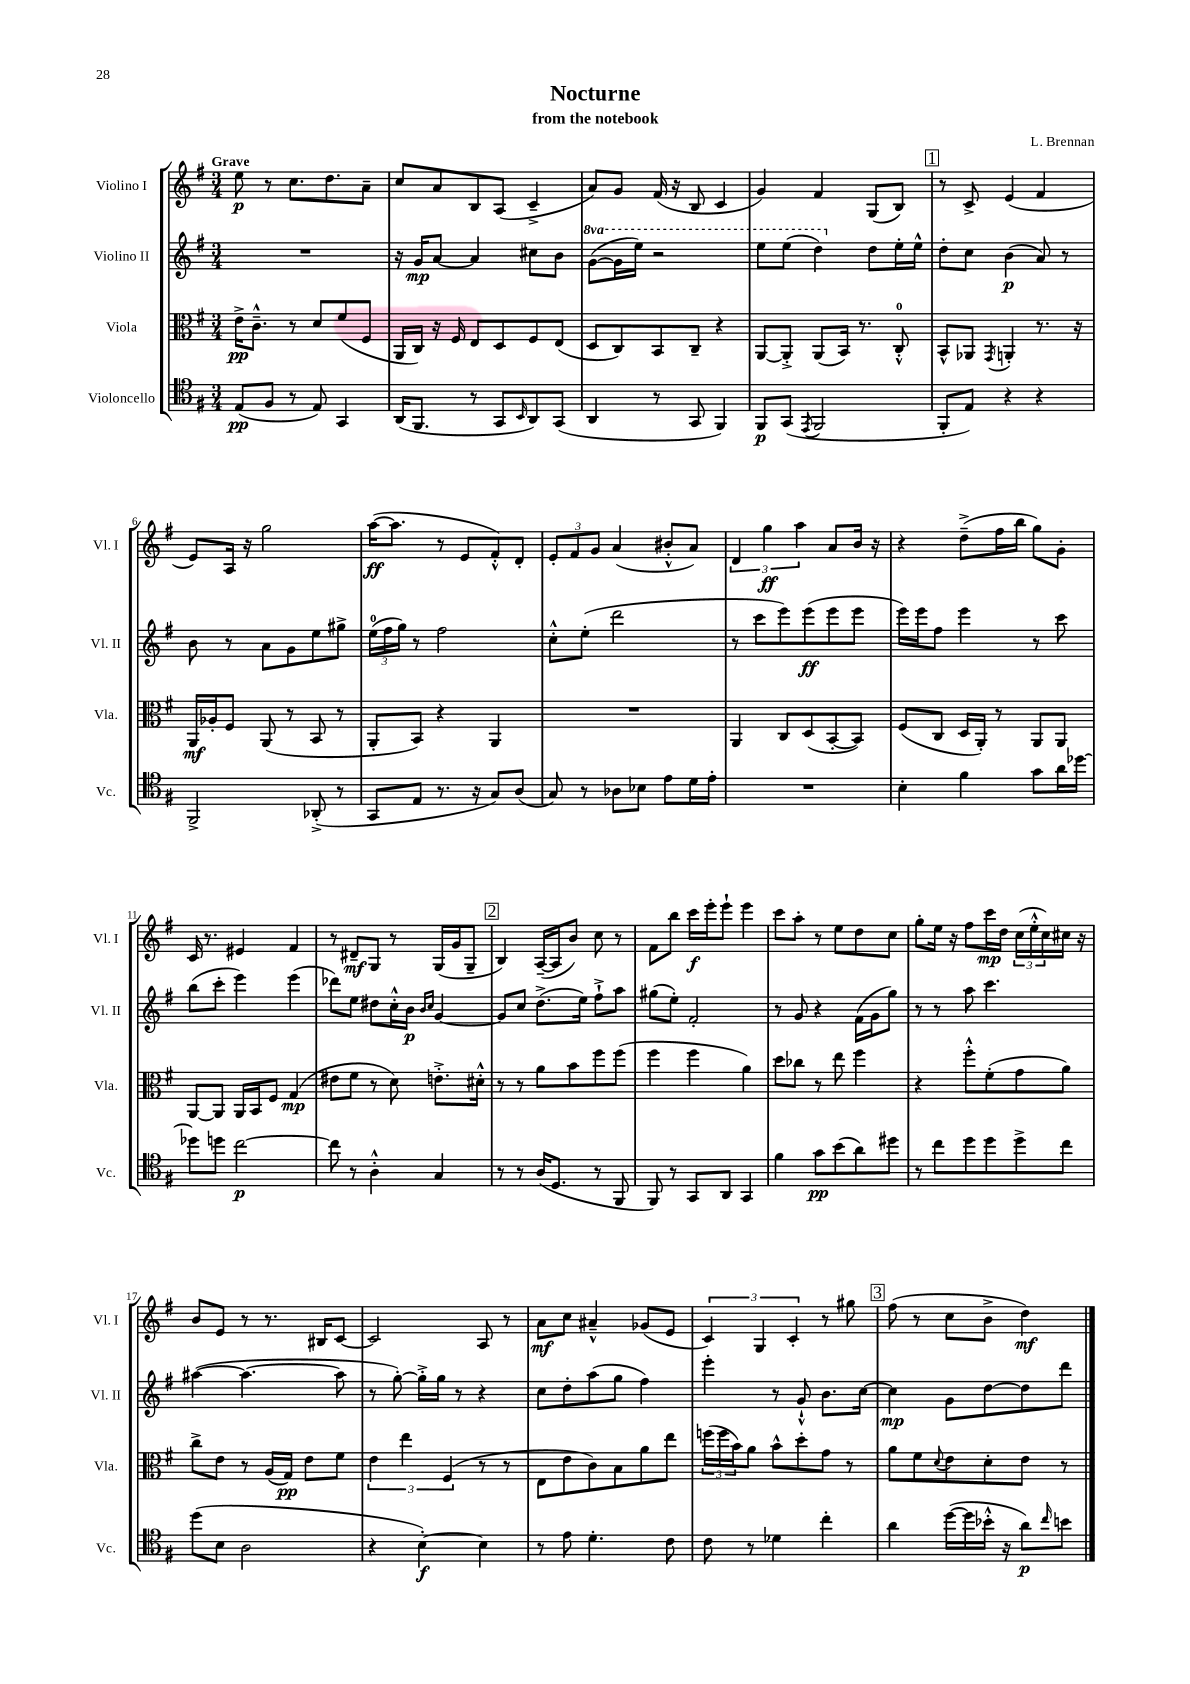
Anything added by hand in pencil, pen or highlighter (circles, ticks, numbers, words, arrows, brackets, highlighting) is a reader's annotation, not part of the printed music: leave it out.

**kern	**kern	**kern	**kern
*staff4	*staff3	*staff2	*staff1
*clefC4	*clefC3	*clefG2	*clefG2
*k[f#]	*k[f#]	*k[f#]	*k[f#]
*M3/4	*M3/4	*M3/4	*M3/4
(8E	16e^	2.r	8ee
.	8.c~^^	.	.
8F#	.	.	8r
8r	8r	.	8.cc
8E)	8d	.	.
.	.	.	8.dd
4GG	(8f#	.	.
.	8F#	.	8a~
=	=	=	=
(16AA	16AA	16r	8cc
8.FF#	16C)	16g	.
.	16r	[8a	8a
.	16F#	.	.
8r	8E	4a]	8B
8GG	8D	.	(8A
16qqBB	.	.	.
8AA)	8F#	8cc#	4c~^
(8GG	(8E	8b	.
=	=	=	=
4AA	8D	([8gg	8a)
.	8C)	16gg]	8g
.	.	16eee)	.
8r	8BB	2r	(16f#
.	.	.	16r
8GG	8C~	.	8B
4FF#)	4r	.	4c
=	=	=	=
8FF#	[8AA	8eee	4g)
(8GG	8AA'^]	(8eee	.
8qEE	.	.	.
2FF#	(8AA	4ddd)	4f#
.	16BB)	.	.
.	8.r	.	.
.	.	8dd	(8G
.	8C'^^	16ee'	8B)
.	.	16ee^^	.
=	=	=	=
8FF#'	8BB^^	8dd'	8r
8E)	8AA-	8cc	8c^
.	8qGG	.	.
4r	4AA'	(4b	(4e
4r	8.r	8a)	4f#
.	.	8r	.
.	16r	.	.
=	=	=	=
2FF#^	16AA	8b	8e)
.	16A-'	.	.
.	8F#	8r	16A
.	.	.	16r
.	(8AA	8a	2gg
.	8r	8g	.
(8AA-'^	8BB	8ee	.
8r	8r	8gg#^	.
=	=	=	=
8GG	8AA'	(24ee	([16aa
.	.	24ff#	.
.	.	.	8.aa]
.	.	24gg)	.
8E	8BB)	8r	.
8.r	4r	2ff#	8r
.	.	.	8e
16r	.	.	.
8G)	4AA	.	8f#'^^)
(8A	.	.	8d'
=	=	=	=
8G)	2.r	8cc'^^	12e'
.	.	.	12f#
8r	.	(8ee'	.
.	.	.	12g
8A-	.	2ddd	(4a
8B-	.	.	.
8e	.	.	8b#'^^
16d	.	.	8a)
16e'	.	.	.
=	=	=	=
2.r	4AA	8r	6d
.	.	8ccc	.
.	.	.	6gg
.	8C	8eee)	.
.	.	.	6aa
.	(8D	(8eee	.
.	[8BB'	8eee	8a
.	8BB])	8eee	16b
.	.	.	16r
=	=	=	=
4B'	(8F#	16eee)	4r
.	.	16eee	.
.	8C	8ff#	.
4f#	16D	4eee	(8dd~^
.	16AA')	.	.
.	8r	.	16ff#
.	.	.	16bb
8g	8AA	8r	8gg)
16a	8AA	8ccc	8g'
[16dd-	.	.	.
=	=	=	=
8dd-]	[8AA	(8bb	16c
.	.	.	8.r
8dd	8AA]	8ccc'	.
[2cc	16AA	4eee)	4e#
.	16BB	.	.
.	8F#	.	.
.	(4G	(4eee	4f#
=	=	=	=
8cc]	8e#	8ddd-)	8r
8r	8f#	8ee	8d#~
4A'^^	8r	8dd#	8G
.	8d)	16cc'^^	8r
.	.	16b	.
.	.	16qqb	.
.	.	16qqcc	.
4G	8.e'^	[4g	(16G
.	.	.	16g
.	.	.	8G~
.	16d#'^^	.	.
=	=	=	=
8r	8r	8g]	4B)
8r	8r	8cc	.
(16A	8a	(8.dd^	([16A~
8.D	.	.	16A]
.	8b	.	8b)
.	.	16ee)	.
8r	8ff#	8ff#`^	8cc
8FF#	(8ff#	8aa	8r
=	=	=	=
8FF#)	4ff#	(8gg#	8f#
8r	.	8ee')	8bb
8GG	4ff#	2f#'	16ccc
.	.	.	16eee'
8AA	.	.	8eee`
4GG	4a)	.	4eee
=	=	=	=
4f#	8dd	8r	8ccc
.	8cc-	8g	8aa'
8g	8r	4r	8r
(8b	8ee	.	8ee
8a)	4ff#	(16f#	8dd
.	.	16g	.
8dd#	.	8gg)	8cc
=	=	=	=
8r	4r	8r	8gg'
8cc	.	8r	16ee
.	.	.	16r
8dd	8ff#'^^	8aa	8ff#
8dd	(8f#'	4.ccc	16ccc
.	.	.	16dd
8dd^	8g	.	(24cc
.	.	.	24ee'^^
.	.	.	24cc)
8cc	8a)	.	16cc#
.	.	.	16r
=	=	=	=
(8dd	8cc^	([4aa#	8b
8B	8e	.	8e
2A	8r	4.aa#_	8r
.	(16A	.	8.r
.	16G)	.	.
.	8e	.	.
.	.	.	16B#
.	8f#	8aa#]	[8c
=	=	=	=
4r	6e	8r	2c]
.	.	[8gg')	.
.	6ee	.	.
[4B')	.	16gg'^]	.
.	.	16gg	.
.	(6F#	.	.
.	.	8r	.
4B]	8r	4r	8A
.	8r	.	8r
=	=	=	=
8r	8E	8cc	8a
8e	8e	8dd'	8cc
4.d'	8c)	(8aa	4a#~^^
.	8B	8gg	.
.	8a	4ff#)	(8g-
8c	8ee	.	8e
=	=	=	=
8c	(24ff	4eee'	6c)
.	24ff	.	.
.	24b)	.	.
8r	8a	.	.
.	.	.	6G
4d-	8b^^	8r	.
.	.	.	6c'
.	8dd'	8g`^^	.
4cc'	8g	8.b	8r
.	8r	.	8gg#
.	.	[16cc	.
=	=	=	=
4a	8a	4cc]	(8ff#
.	8f#	.	8r
.	8qqd	.	.
([16dd	8e	8g	8cc
16dd]	.	.	.
16b-'^^	8d'	[8dd	8b^
16r	.	.	.
8a)	8e	8dd]	4dd)
16qqcc	.	.	.
8b	8r	8ddd	.
==	==	==	==
*-	*-	*-	*-
